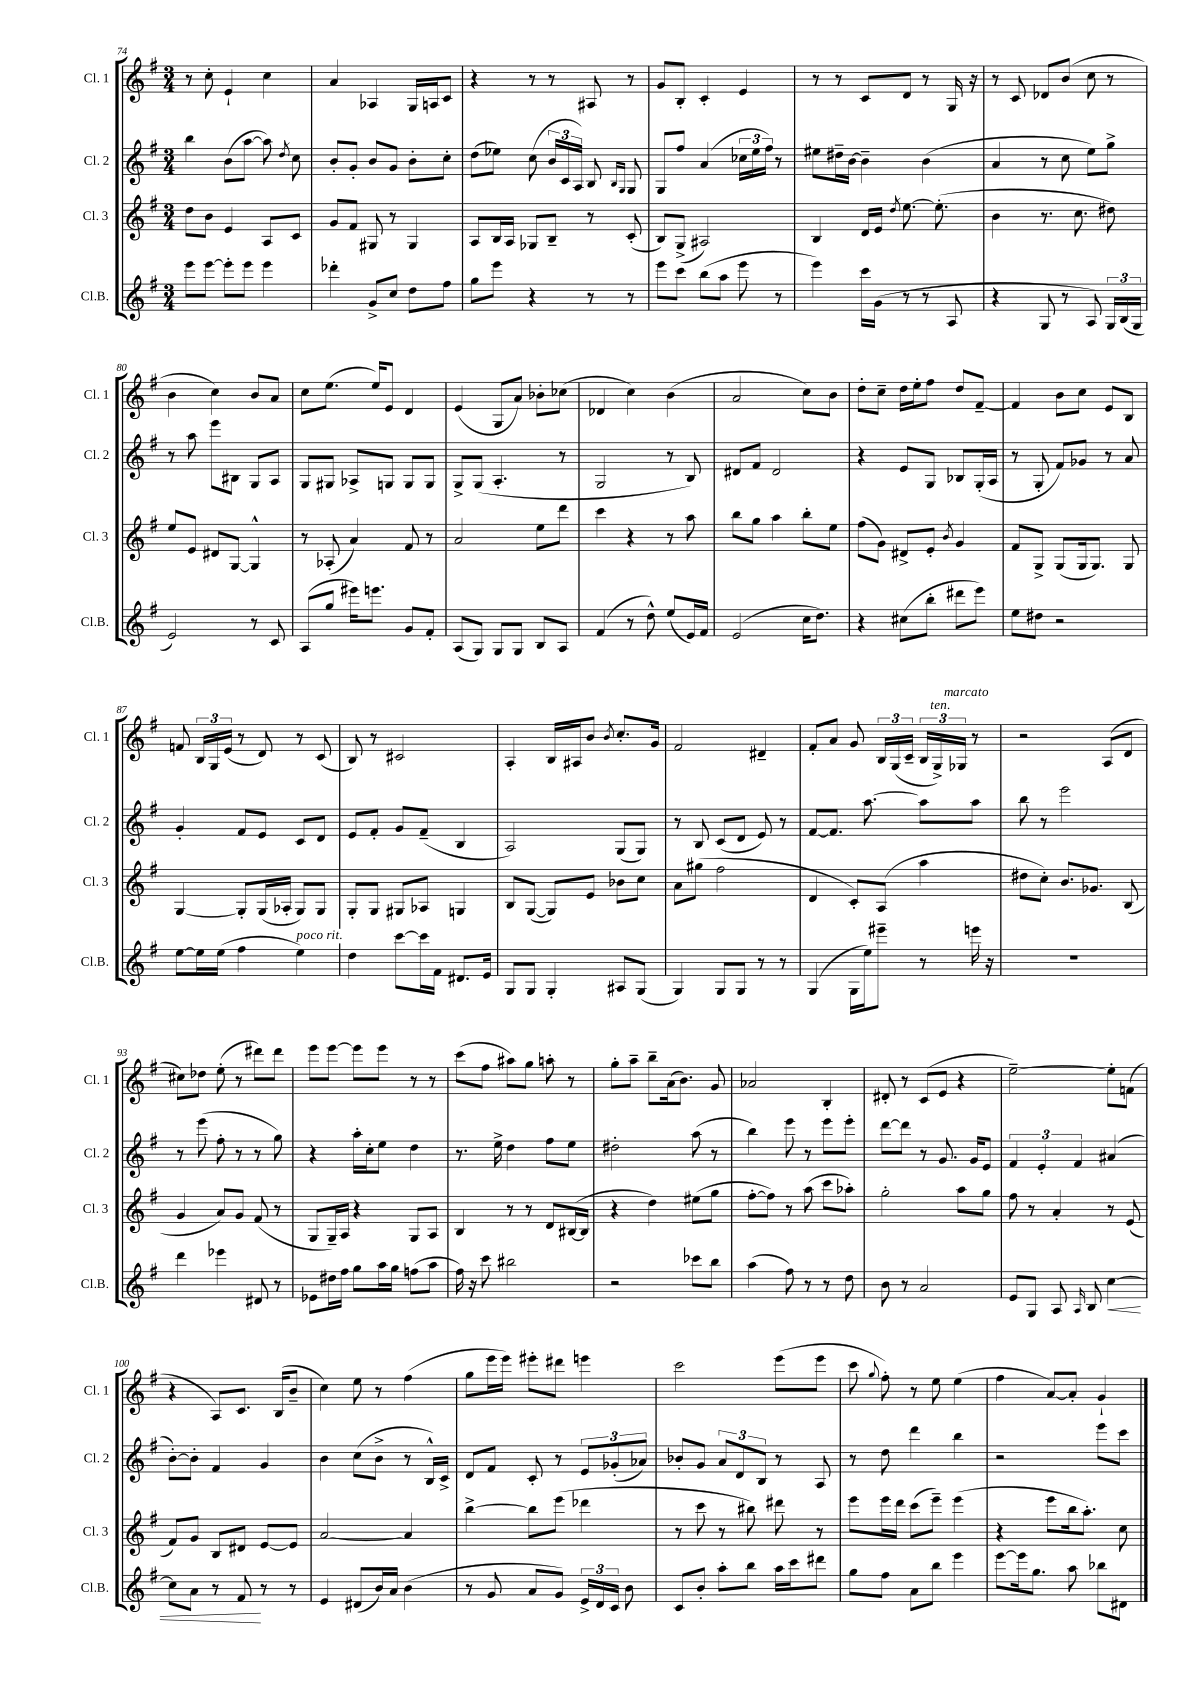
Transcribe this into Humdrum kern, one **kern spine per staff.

**kern	**kern	**kern	**kern
*staff4	*staff3	*staff2	*staff1
*clefG2	*clefG2	*clefG2	*clefG2
*k[f#]	*k[f#]	*k[f#]	*k[f#]
*M3/4	*M3/4	*M3/4	*M3/4
8eee\L	8dd\L	4bb\	8r
[8eee\J	8b\J	.	8cc'\
8eee'\]L	4e/	(8b\L	4e`/
8eee\J	.	[8aa\J	.
4eee\	8A/L	8aa\])	4cc\
.	.	8qdd/	.
.	8c/J	8cc\	.
=	=	=	=
4ddd-'\	8g/L	8b'/L	4a/
.	8f#/J	8g'/J	.
8g^/L	8G#/	8b/L	4A-/
8cc/J	8r	8g/J	.
8dd\L	4G#/	8b'\L	16G/LL
.	.	.	16A/J
8ff#\J	.	8cc'\J	8c/J
=	=	=	=
8gg\L	8A/L	(8dd\L	4r
8eee\J	16B/L	8ee-\J)	.
.	16A/JJ	.	.
4r	8G-/L	(8cc\	8r
.	8B~/J	24b/LL	8r
.	.	24c/	.
.	.	24A/JJ)	.
8r	8r	8B/	8A#/
.	.	16qqB/LL	.
.	.	16qqG/JJ	.
8r	(8c'/	8G/	8r
=	=	=	=
8eee\L	8B/L)	8G/L	8g/L
8ccc\J	(8G^/J	8ff#/J	8B'/J
(8bb\L	2A#/)	(4a/	4c'/
8aa\J	.	.	.
8eee\	.	24cc-\LL	4e/
.	.	24ee\	.
.	.	24ff#\JJ)	.
8r	.	8r	.
=	=	=	=
4eee\)	4B/	8ee#\L	8r
.	.	16dd#~\L	8r
.	.	[16b\JJ	.
16ccc\LL	16d/LL	4b~\]	8c/L
(16g\JJ	16e/JJ	.	.
.	8qdd/	.	.
8r	[8.ee\	.	8d/J
8r	.	(4b\	8r
.	(8.ee'\]	.	.
8A/	.	.	16G/
.	.	.	16r
=	=	=	=
4r	4b\	4a/	8r
.	.	.	8c/
8G/	8.r	8r	8d-/L
8r	.	8cc\	(8b/J
.	8.cc\	.	.
8A/)	.	8ee\L)	8cc\
24G/LL	8dd#\)	8gg^\J	8r
(24B/	.	.	.
24G/JJ	.	.	.
=	=	=	=
2e/)	8ee/L	8r	4b\
.	8e/J	8aa\	.
.	8d#/L	8eee\L	4cc\)
.	[8G/J	8B#\J	.
8r	4G^^/]	8G/L	8b/L
8c/	.	8A/J	8a/J
=	=	=	=
(8A/L	8r	8G/L	8cc\L
8gg/J	(8A-'/	8G#/J	(8.ee\J
16eee#\LK)	4a/)	8A-^/L	.
8.eee\J	.	.	16ee/LK)
.	.	8G/J	8e/J
8g/L	8f#/	8G/L	4d/
8f#'/J	8r	8G/J	.
=	=	=	=
(8A/L	2a/	8G^/L	(4e/
8G/J)	.	(8G/J	.
8G/L	.	4.A'/	8G/L
8G/J	.	.	8a/J)
8B/L	8ee\L	.	8b-'\L
8A/J	8ddd\J	8r	(8cc-\J
=	=	=	=
(4f#/	4ccc\	2G/	4d-/
8r	4r	.	4cc\)
8dd^^\)	.	.	.
(8ee/L	8r	8r	(4b\
16e/L)	8aa\	8B/)	.
16f#/JJ	.	.	.
=	=	=	=
(2e/	8bb\L	8d#/L	2a/
.	8gg\J	8f#/J	.
.	4aa\	2d#/	.
16cc\LK	8bb'\L	.	8cc\L)
8.dd\J)	.	.	.
.	8ee\J	.	8b\J
=	=	=	=
4r	(8ff#\L	4r	8dd'\L
.	8g\J)	.	8cc~\J
(8cc#\L	8d#^/L	8e/L	16dd\LL
.	.	.	16ee'\J
8bb'\J	8e'/J	8G/J	8ff#\J
.	8qb/	.	.
8ddd#\L	4g/	8B-/L	8dd/L
8eee\J)	.	(16G'/L	[8f#~/J
.	.	16A/JJ	.
=	=	=	=
8ee\L	8f#/L	8r	4f#/]
8dd#\J	8G^/J	8G'/	.
2r	(8G/L	8f#/L)	8b\L
.	16G/k	8g-/J	8cc\J
.	8.G/J)	.	.
.	.	8r	8e/L
.	8G/	8a/	8B/J
=	=	=	=
[8ee\L	[4G/	4g'/	8f/
16ee\]L	.	.	24B/LL
.	.	.	24G/
(16ee\JJ	.	.	.
.	.	.	(24e/JJ
4ff#\	8G'/]L	8f#/L	8r
.	(16G/L	8e/J	8d/)
.	16A-'/JJ	.	.
4ee\)	8G/L)	8c/L	8r
.	8G/J	8d/J	(8c/
=	=	=	=
4dd\	8G'/L	8e/L	8B/)
.	8G/J	8f#'/J	8r
[8ccc\L	8G#/L	8g/L	2c#/
16ccc\]L	8A-/J	(8f#~/J	.
16f#\JJ	.	.	.
8.d#/L	4G/	4B/	.
16e/Jk	.	.	.
=	=	=	=
8G/L	8B/L	2A/)	4A'/
8G/J	([8G/J	.	.
4G'/	8G/]L)	.	16B/LL
.	.	.	16A#/J
.	8e/J	.	8b/J
.	.	.	8qb/
8A#/L	8b-\L	(8G/L	8.cc'/L
(8G/J	8cc\J	8G/J)	.
.	.	.	16g/Jk
=	=	=	=
4G/)	8a\L	8r	2f#/
.	(8gg#\J	8B/	.
8G/L	2ff#\	(8c/L	.
8G/J	.	8d/J	.
8r	.	8e/)	4d#~/
8r	.	8r	.
=	=	=	=
(4G/	4d/	[8f#/L	8f#'/L
.	.	8.f#/]J	8a/J
16G\LL	8c'/L)	.	8g/
16ee\J)	.	[8.aa\	.
8eee#~\J	(8A/J	.	24B/LL
.	.	.	(24G/
.	.	.	24c~/JJ
8r	4aa\	8aa\]L	24B/LL
.	.	.	24G^/)
.	.	.	24G-/JJ
16eee\	.	8aa\J	8r
16r	.	.	.
=	=	=	=
2.r	8dd#\L	8bb\	2r
.	8cc'\J)	8r	.
.	8.b/L	2eee\	.
.	8.g-/J	.	.
.	.	.	(8A/L
.	(8B/	.	8d/J
=	=	=	=
4ddd\	4g/	8r	8cc#\L)
.	.	(8eee\	8dd-\J
4eee-\	8a/L)	8ff#'\	(8ee'\
.	8g/J	8r	8r
8d#/	(8f#/	8r	8ddd#\L)
8r	8r	8gg\)	8ddd#\J
=	=	=	=
8e-\L	8G/L	4r	8eee\L
16dd#\L	16G~/L)	.	[8eee\J
16ff#\JJ	16A/JJ	.	.
8gg\L	4r	16aa'\LL	8eee\]L
.	.	16cc'\J	.
16aa\L	.	8ee\J	8eee\J
16gg\JJ	.	.	.
(8ff\L	8G/L	4dd\	8r
8aa\J	8A/J	.	8r
=	=	=	=
16ff#\)	4B/	8.r	(8ccc\L
16r	.	.	.
8ccc\	.	.	8ff#\J
.	.	16ee^\	.
2bb#\	8r	4dd\	8aa#\L)
.	8r	.	8gg\J
.	8d/L	8ff#\L	8aa'\
.	([16B#/L	8ee\J	8r
.	16B#/]JJ	.	.
=	=	=	=
2r	4r	2dd#'\	8gg'\L
.	.	.	8aa~\J
.	4dd\)	.	8bb~\L
.	.	.	(16a\k
.	.	.	8.b\J)
8ccc-\L	(8ee#\L	(8aa\	.
8bb\J	8gg\J	8r	8g/
=	=	=	=
(4aa\	[8ff#'\L	4bb\)	2a-/
.	8ff#\]J)	.	.
8ff#\)	8r	8eee\	.
8r	(8aa\	8r	.
8r	8ccc\L	8eee\L	4B'/
8dd\	8aa-'\J)	8eee'\J	.
=	=	=	=
8b\	2gg'\	[8ddd\L	8d#'/
8r	.	8ddd\]J	8r
2a/	.	8r	(8c/L
.	.	8.g/	8e/J
.	8aa\L	.	4r
.	.	16g/LK	.
.	8gg\J	8e/J	.
=	=	=	=
8e/L	8ff#\	6f#/	[2ee~\)
8G/J	8r	.	.
.	.	6e'/	.
8A/	4a'/	.	.
.	.	6f#/	.
16qqA/	.	.	.
8B/	.	.	.
[4cc\	8r	(4a#/	8ee'\]L
.	(8e/	.	(8f\J
=	=	=	=
8cc\]L	8f#/L)	[8b'\L)	4r
8a\J	8g/J	8b'\]J	.
8r	8B/L	4f#/	8A/L)
8f#/	8d#/J	.	8.c/J
8r	[8e/L	4g/	.
.	.	.	(16B/LK
8r	8e/]J	.	8b~/J
=	=	=	=
4e/	[2a/	4b\	4cc\)
(8d#/L	.	(8cc\L	8ee\
16b/L)	.	8b^\J	8r
16a/JJ	.	.	.
(4b\	4a/]	8r	(4ff#\
.	.	16B^^/LL)	.
.	.	16c^/JJ	.
=	=	=	=
8r	[4bb^\	8d/L	8gg\L
8g/	.	8f#/J	16eee\L
.	.	.	16eee\JJ)
8a/L	8bb\]L	8c'/	8eee#'\L
8g/J)	(8eee\J	8r	8ddd#\J
24e^/LL	4ddd-\	12e/L	4eee\
24d/	.	.	.
24c/JJ	.	(12g-'/	.
8b\	.	.	.
.	.	12a-/J)	.
=	=	=	=
8c/L	8r	8b-'/L	2ccc\
8b'/J	8ccc\	8g/J	.
8aa'\L	8r	12a/L	.
.	.	12d/	.
8bb\J	8bb#\)	.	.
.	.	12B/J	.
16aa\LL	8ddd#\	8r	(8eee\L
16ccc\J	.	.	.
8ddd#\J	8r	8A/	8eee\J
=	=	=	=
8gg\L	8eee\L	8r	8ccc\
.	.	.	8qqgg/
8ff#\J	16eee\L	8dd\	8ff#'\)
.	16ddd\JJ	.	.
8a\L	(8ccc\L	4ddd\	8r
8bb\J	8eee~\J)	.	8ee\
4eee\	(4eee\	4bb\	(4ee\
=	=	=	=
[8eee\L	4r	2r	4ff#\
16eee\]k	.	.	.
8.gg\J	.	.	.
.	8eee\L	.	[8a/L)
8aa\	16bb\k	.	8a'/]J
.	8.aa'\J)	.	.
8bb-\L	.	8eee\L	4g`/
8d#\J	8cc\	8ccc\J	.
==	==	==	==
*-	*-	*-	*-
